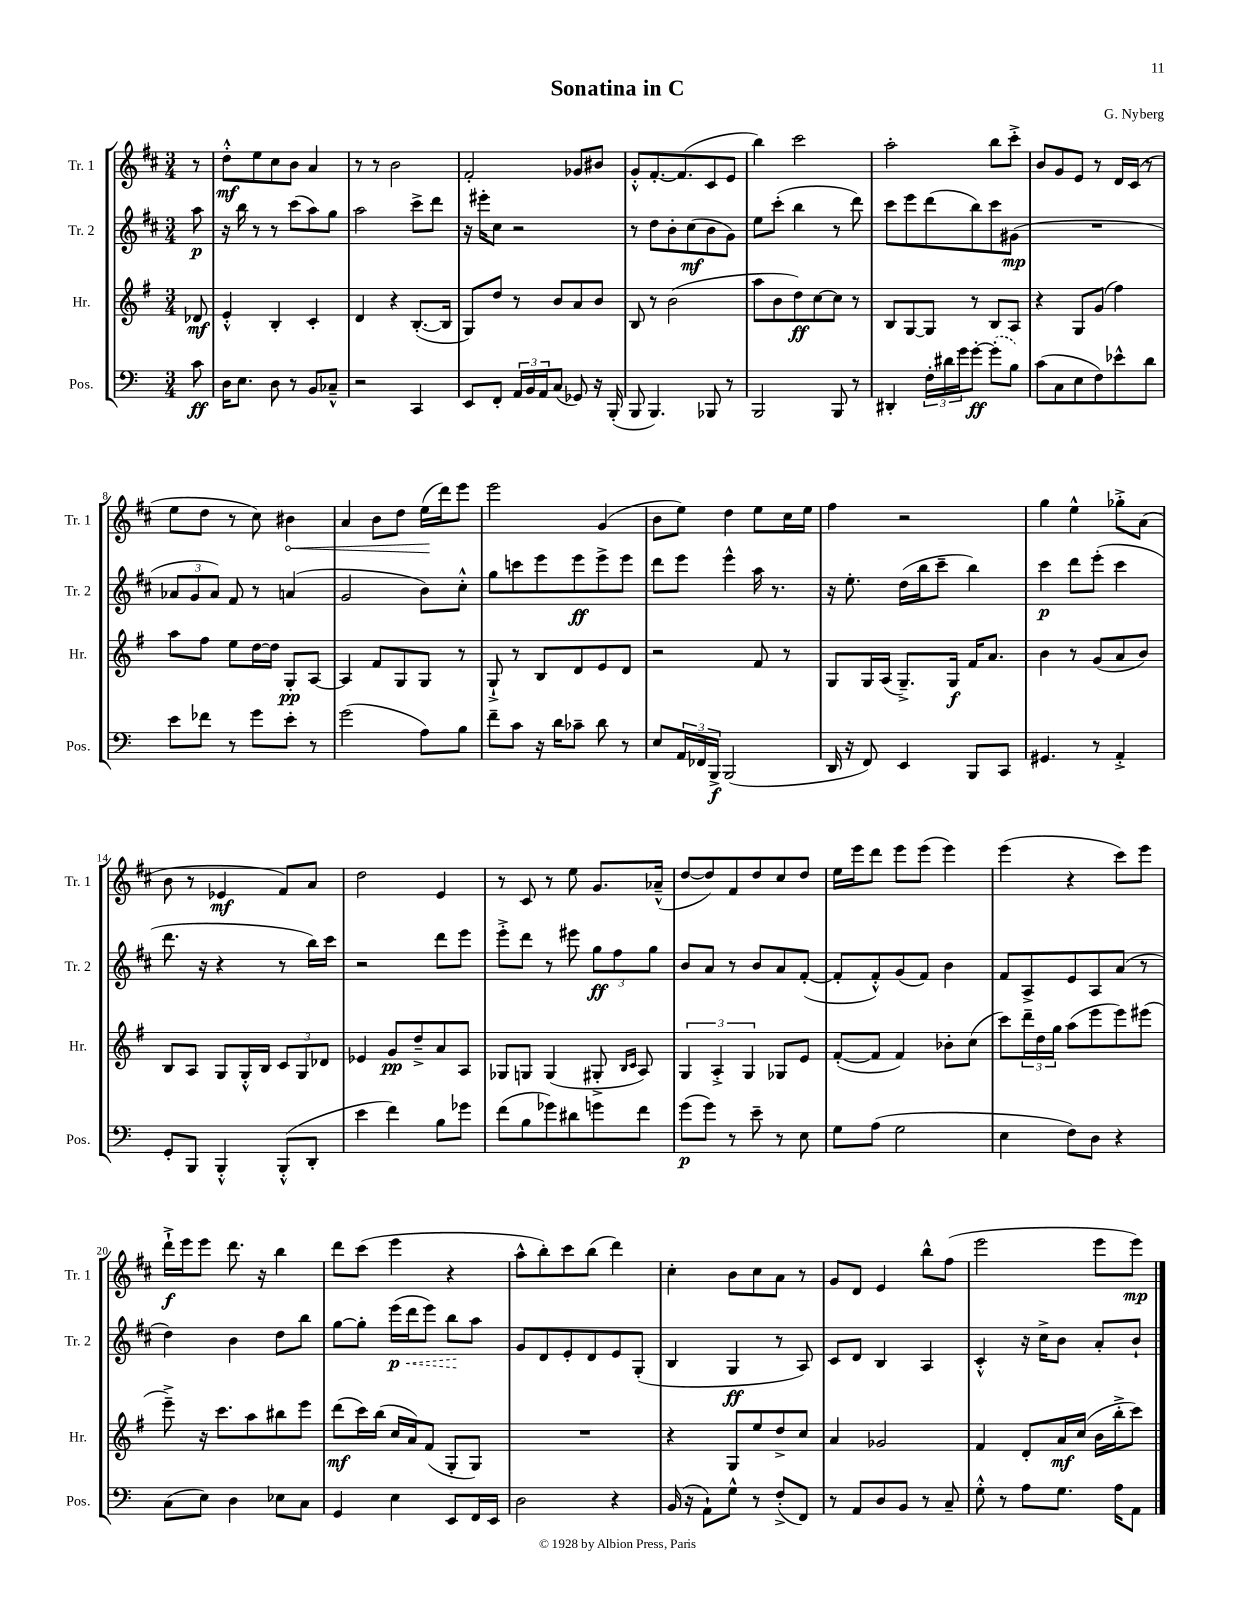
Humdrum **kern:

**kern	**kern	**kern	**kern
*staff4	*staff3	*staff2	*staff1
*clefF4	*clefG2	*clefG2	*clefG2
*k[]	*k[f#]	*k[f#c#]	*k[f#c#]
*M3/4	*M3/4	*M3/4	*M3/4
8c\	8d-/	8aa\	8r
=	=	=	=
16D\LK	4e'^^/	16r	8dd'^^\L
8.E\J	.	16bb\	.
.	.	8r	8ee\
8D\	4B'/	8r	8cc#\
8r	.	(8ccc#\L	8b\J
8BB/L	4c'/	8aa\)	4a/
8C-~^^/J	.	8gg\J	.
=	=	=	=
2r	4d/	2aa\	8r
.	.	.	8r
.	4r	.	2b\
4CC/	([8.B'/L	8ccc#^\L	.
.	.	8ddd\J	.
.	16B/]Jk	.	.
=	=	=	=
8EE/L	8G/L)	16r	2f#'/
.	.	16eee#'\LK	.
8FF'/J	8dd/J	8cc#\J	.
24AA/LL	8r	2r	.
24BB/	.	.	.
24AA/J	.	.	.
(8C/J	8b/L	.	.
8GG-/)	8a/	.	8g-/L
16r	8b/J	.	8b#/J
(16BBB'/	.	.	.
=	=	=	=
8BBB/	8B/	8r	8g'^^/L
4.BBB/)	8r	8dd\L	[8.f#'/
.	(2b\	8b'\	.
.	.	.	(8.f#/]
.	.	(8cc#\	.
8BBB-/	.	8b\	8c#/
8r	.	8g\J)	8e/J
=	=	=	=
2BBB/	8aa\L	8ee\L	4bb\)
.	8b\	(8ccc#'\J	.
.	8dd\)	4bb\	2ccc#\
.	[8cc\	.	.
8BBB/	8cc\]J	8r	.
8r	8r	8ddd\)	.
=	=	=	=
4DD#'/	8B/L	8ccc#\L	2aa'\
.	[8G/	8eee\	.
24F'\LL	8G/]J	(8ddd\	.
24d#\	.	.	.
24g\J	.	.	.
[8g'\J	8r	8bb\)	.
(8g'\]L	8B/L	8ccc#\	8bb\L
8B\J)	8A/J	(8g#\J	8ccc#'^\J
=	=	=	=
(8c\L	4r	2.r	8b/L
8C\	.	.	8g/
8E\	8G/L	.	8e/J
8F\)	(8g/J	.	8r
8e-^^\	4ff#\)	.	16d/LL
.	.	.	(16c#/JJ
8d\J	.	.	8r
=	=	=	=
8e\L	8aa\L	12a-/L	8ee\L
.	.	12g/	.
8f-\J	8ff#\J	.	8dd\J
.	.	12a-/J)	.
8r	8ee\L	8f#/	8r
8g\L	[16dd\L	8r	8cc#\)
.	16dd\]JJ	.	.
8e'\J	8G'/L	(4a/	4b#\
8r	[8A/J	.	.
=	=	=	=
(2g\	4A/]	2g/	4a/
.	8f#/L	.	8b\L
.	8G/	.	8dd\J
8A\L)	8G/J	8b\L)	(16ee\LL
.	.	.	16ddd\J)
8B\J	8r	8cc#'^^\J	8eee\J
=	=	=	=
8f~\L	8G`^/	8gg\L	2eee\
8c\J	8r	8ccc\	.
16r	8B/L	8eee\	.
16d\LK	.	.	.
8c-~\J	8d/	8eee\	.
8d\	8e/	8eee^\	(4g/
8r	8d/J	8eee\J	.
=	=	=	=
8E/L	2r	8ddd\L	8b\L
24AA/L	.	8eee\J	8ee\J)
24FF-/	.	.	.
24BBB^/JJ	.	.	.
(2BBB/	.	4eee^^\	4dd\
.	8f#/	16aa\	8ee\L
.	.	8.r	.
.	8r	.	16cc#\L
.	.	.	16ee\JJ
=	=	=	=
16DD/	8G/L	16r	4ff#\
16r	.	8.ee'\	.
8FF/)	16G/L	.	.
.	(16A/JJ	.	.
4EE/	8.G~^/L)	(16dd\LL	2r
.	.	16bb\J	.
.	.	8ccc#~\J	.
.	16G/Jk	.	.
8BBB/L	16f#/LK	4bb\)	.
.	8.a/J	.	.
8CC/J	.	.	.
=	=	=	=
4.GG#/	4b\	4ccc#\	4gg\
.	8r	8ddd\L	4ee^^\
8r	(8g/L	(8eee'\J	.
4AA'^/	8a/	4ccc#\	8gg-'^\L
.	8b/J)	.	(8a\J
=	=	=	=
8GG'/L	8B/L	8.ddd\	8b\
8BBB/J	8A/J	.	8r
.	.	16r	.
4BBB'^^/	8G/L	4r	4e-/
.	16G'^^/L	.	.
.	16B/JJ	.	.
(8BBB'^^/L	12c/L	8r	8f#/L)
.	12G/	.	.
8DD'/J	.	16bb\LL)	8a/J
.	12d-/J	.	.
.	.	16ccc#\JJ	.
=	=	=	=
4e\	4e-/	2r	2dd\
4f\)	8g/L	.	.
.	8dd~^/	.	.
8B\L	8a/	8ddd\L	4e/
8g-\J	8A/J	8eee\J	.
=	=	=	=
(8f\L	8G-/L	8eee'^\L	8r
8B\	8G/J	8ddd\J	8c#/
8g-\)	(4G/	8r	8r
8d#\	.	8eee#\	8ee\
8g\	8G#'^/	12gg\L	8.g/L
.	.	12ff#\	.
.	16qqB/LL	.	.
.	16qqc/JJ	.	.
8f\J	8A/)	.	.
.	.	12gg\J	.
.	.	.	(16a-~^^/Jk
=	=	=	=
(8g\L	6G/	8b/L	[8dd/L
8g\J)	.	8a/J	8dd/])
.	6A'^/	.	.
8r	.	8r	8f#/
.	6G/	.	.
8e~\	.	8b/L	8dd/
8r	8G-/L	8a/	8cc#/
8E\	8e/J	([8f#'/J	8dd/J
=	=	=	=
8G\L	([8f#'/L	8f#'/]L	16ee\LL
.	.	.	16eee\J
(8A\J	8f#/]J	8f#'^^/)	8ddd\J
2G\	4f#/)	(8g/	8eee\L
.	.	8f#/J)	(8eee\J
.	8b-'\L	4b\	4eee\)
.	(8cc\J	.	.
=	=	=	=
4E\	8ccc\L)	8f#/L	(4eee\
.	24ddd~\L	8A^/	.
.	24dd\	.	.
.	24gg\JJ	.	.
8F\L)	(8aa\L	8e/	4r
8D\J	8eee\	8A/	.
4r	8eee\)	(8a/J	8ccc#\L)
.	(8eee#\J	8r	8eee\J
=	=	=	=
(8C\L	8eee~^\)	4dd\)	16ddd`^\LL
.	.	.	16eee\J
8E\J)	16r	.	8eee\J
.	8.ccc\L	.	.
4D\	.	4b\	8.ddd\
.	8aa\	.	.
.	.	.	16r
8E-\L	8bb#\	8dd\L	4bb\
8C\J	8eee\J	8bb\J	.
=	=	=	=
4GG/	(8ddd\L	[8gg\L	8ddd\L
.	16ccc\L)	8gg'\]J	(8ccc#\J
.	(16bb\JJ	.	.
4E\	16cc/LL	(16eee\LL	4eee\
.	16a/J)	16ddd\J	.
.	(8f#/J	8eee\J)	.
8EE/L	8G'/L	8bb\L	4r
16FF/L	8G/J)	8aa\J	.
16EE/JJ	.	.	.
=	=	=	=
2D\	2.r	8g/L	8aa^^\L
.	.	8d/	8bb'\)
.	.	8e'/	8ccc#\
.	.	8d/	(8bb\J
4r	.	8e/	4ddd\)
.	.	(8G'/J	.
=	=	=	=
(16BB/	4r	4B/	4cc#'\
16r	.	.	.
8AA`\L)	.	.	.
8G^^\J	8G/L	4G/	8b\L
8r	8ee/	.	8cc#\
(8F'^/L	8dd^/	8r	8a\J
8FF/J)	8cc/J	8A/)	8r
=	=	=	=
8r	4a/	8c#/L	8g/L
8AA/L	.	8d/J	8d/J
8D/	2g-/	4B/	4e/
8BB/J	.	.	.
8r	.	4A/	8bb^^\L
8C~/	.	.	(8ff#\J
=	=	=	=
8G'^^\	4f#/	4c#'^^/	2eee\
8r	.	.	.
8A\L	8d'/L	16r	.
.	.	16cc#^\LK	.
8.G\J	16a/L	8b\J	.
.	(16cc/JJ	.	.
.	16b\LL	8a'/L	8eee\L
16A\LK	16bb'^\J	.	.
8AA\J	8ccc\J)	8b`/J	8eee\J)
==	==	==	==
*-	*-	*-	*-
